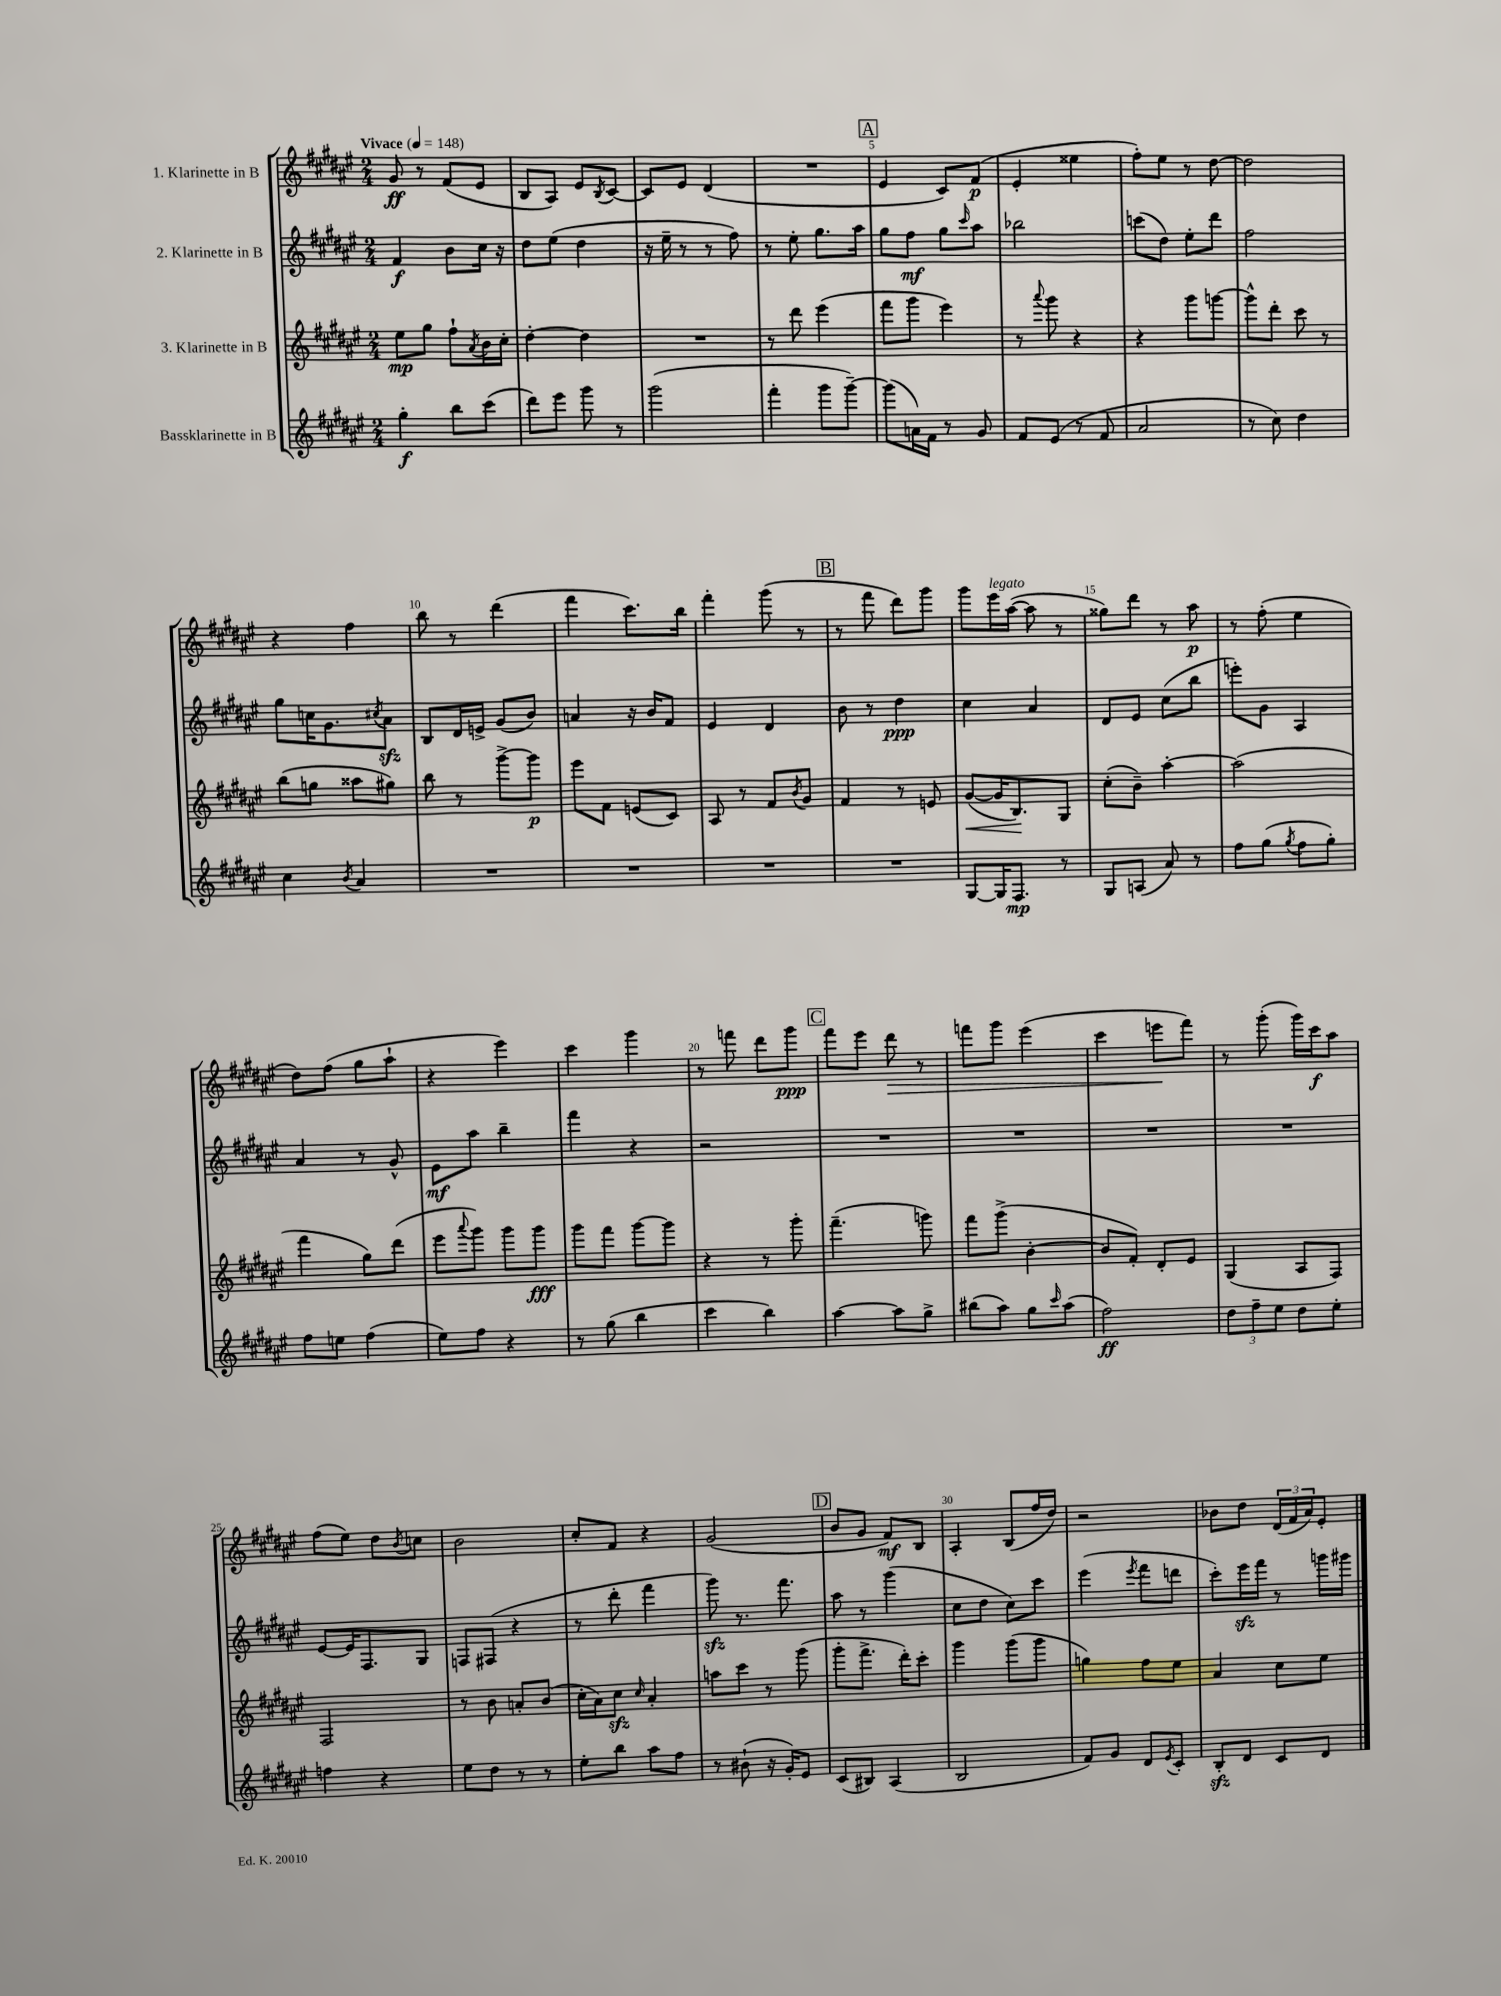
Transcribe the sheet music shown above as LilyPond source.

<<
\new StaffGroup <<
\new Staff = "s0" \with { instrumentName = "1. Klarinette in B" } {
    \clef treble \key fis \major \numericTimeSignature \time 2/4 \tempo "Vivace" 4 = 148
    gis'8\ff r8 fis'8( eis'8 |
    b8 ais8) eis'8 \acciaccatura { b8 } cis'8~ |
    cis'8 eis'8 dis'4( |
    R2 |
    \mark \markup { \box "A" } eis'4 cis'8) fis'8\p( |
    eis'4-. eisis''4 |
    fis''8-.) eis''8 r8 dis''8~ |
    dis''2 |
    r4 fis''4 |
    b''8 r8 dis'''4( |
    fis'''4 cis'''8.) b''16 |
    fis'''4-. gis'''8( r8 |
    \mark \markup { \box "B" } r8 fis'''8 dis'''8) gis'''8 |
    gis'''8 eis'''16^\markup { \italic "legato" } ais''16~( ais''8 r8 |
    gisis''8) dis'''8 r8 ais''8\p |
    r8 fis''8-.( eis''4 |
    dis''8) fis''8( gis''8 ais''8-! |
    r4 eis'''4) |
    cis'''4 gis'''4 |
    r8 f'''8 dis'''8 gis'''8\ppp |
    \mark \markup { \box "C" } fis'''8 eis'''8 dis'''8\> r8 |
    f'''8 gis'''8 eis'''4( |
    cis'''4 e'''8\! fis'''8) |
    r8 gis'''8-.( gis'''16) cis'''16\f ais''8 |
    fis''8( eis''8) dis''8 \acciaccatura { b'8 } c''8 |
    b'2 |
    cis''8-. fis'8 r4 |
    gis'2( |
    \mark \markup { \box "D" } b'8 gis'8 fis'8\mf) b8 |
    ais4-. b8( fis''16 dis''16) |
    r2 |
    bes'8 dis''8 \tuplet 3/2 { dis'16( fis'16 ais'16) } eis'8-. \bar "|." |
}
\new Staff = "s1" \with { instrumentName = "2. Klarinette in B" } {
    \clef treble \key fis \major \numericTimeSignature \time 2/4
    fis'4\f b'8 cis''16 r16 |
    dis''8 eis''8( dis''4 |
    r16 eis''16-- r8 r8 fis''8) |
    r8 eis''8-. gis''8. ais''16 |
    \mark \markup { \box "A" } gis''8 fis''8\mf gis''8 \grace { cis'''16 } ais''8 |
    bes''2 |
    c'''8( dis''8) eis''8-. dis'''8 |
    fis''2 |
    gis''8 c''16 gis'8. \acciaccatura { cis''8 } ais'8\sfz |
    b8 dis'16 e'16-> gis'8( b'8) |
    a'4 r16 b'16 fis'8 |
    eis'4 dis'4 |
    \mark \markup { \box "B" } b'8 r8 dis''4\ppp |
    cis''4 ais'4 |
    dis'8 eis'8 cis''8( b''8 |
    e'''8-.) gis'8 ais4 |
    ais'4 r8 gis'8-^ |
    eis'8\mf ais''8 b''4-- |
    fis'''4 r4 |
    r2 |
    \mark \markup { \box "C" } R2 |
    R2 |
    R2 |
    R2 |
    eis'8~ eis'16 fis8. gis8 |
    f8 fis8( r4 |
    r8 dis'''8-. fis'''4 |
    gis'''8\sfz) r8. fis'''8. |
    \mark \markup { \box "D" } ais''8 r8 gis'''4( |
    cis''8 dis''8 cis''8) cis'''8 |
    eis'''4( \acciaccatura { eis'''8 } fis'''8 d'''8 |
    cis'''8-.) eis'''16\sfz fis'''16 r8 g'''16 gis'''16 \bar "|." |
}
\new Staff = "s2" \with { instrumentName = "3. Klarinette in B" } {
    \clef treble \key fis \major \numericTimeSignature \time 2/4
    eis''8\mp gis''8 fis''8-! \acciaccatura { ais'8 } b'16 cis''16-. |
    dis''4~-. dis''4 |
    R2 |
    r8 dis'''8 eis'''4( |
    \mark \markup { \box "A" } fis'''8 gis'''8 eis'''4) |
    r8 \appoggiatura { ais'''8 } gis'''8 r4 |
    r4 gis'''8 g'''8~ |
    g'''8-^ dis'''8-. cis'''8 r8 |
    b''8( g''8 aisis''8 gis''8) |
    b''8 r8 gis'''8~-> gis'''8\p |
    eis'''8 fis'8 e'8( cis'8) |
    ais8 r8 fis'8 \acciaccatura { b'8 } gis'8 |
    \mark \markup { \box "B" } fis'4 r8 e'8 |
    gis'8~\<( gis'16 b8.\!) gis8 |
    cis''8-.( b'8--) ais''4~-. |
    ais''2( |
    fis'''4 gis''8) dis'''8( |
    eis'''8 \appoggiatura { ais'''8 } gis'''8) gis'''8 gis'''8\fff |
    gis'''8 fis'''8 gis'''8~ gis'''8 |
    r4 r8 gis'''8-. |
    \mark \markup { \box "C" } fis'''4.--( g'''8) |
    fis'''8 gis'''8->( b'4~-. |
    b'8 fis'8-.) dis'8-. eis'8 |
    gis4( ais8 fis8) |
    fis2 |
    r8 b'8 a'8-. b'8( |
    cis''16-. ais'16) cis''8\sfz \grace { cis''16 } ais'4-. |
    a''8 cis'''8 r8 gis'''8( |
    \mark \markup { \box "D" } gis'''8-. fis'''8.-> dis'''16-.) cis'''8-. |
    gis'''4 gis'''8( gis'''8 |
    g''4) fis''8 eis''8 |
    ais'4 cis''8 eis''8 \bar "|." |
}
\new Staff = "s3" \with { instrumentName = "Bassklarinette in B" } {
    \clef treble \key fis \major \numericTimeSignature \time 2/4
    gis''4-.\f b''8 cis'''8( |
    dis'''8) eis'''8 gis'''8 r8 |
    gis'''2( |
    fis'''4-. gis'''8 gis'''8~--) |
    \mark \markup { \box "A" } gis'''8( a'16) fis'16 r8 gis'8 |
    fis'8 eis'8( r8 fis'8 |
    ais'2 |
    r8 cis''8) dis''4 |
    cis''4 \acciaccatura { b'8 } ais'4 |
    R2 |
    R2 |
    R2 |
    \mark \markup { \box "B" } R2 |
    gis8~ gis16 fis8.\mp r8 |
    gis8 a8( ais'8) r8 |
    fis''8 gis''8( \acciaccatura { gis''8 } fis''8 gis''8-.) |
    fis''8 e''8 fis''4( |
    eis''8) fis''8 r4 |
    r8 gis''8( b''4 |
    cis'''4 b''4) |
    \mark \markup { \box "C" } ais''4~ ais''8 gis''8-> |
    bis''8( ais''8) gis''8 \grace { cis'''16 } ais''8( |
    fis''2\ff) |
    \tuplet 3/2 { dis''8 fis''8-- eis''8 } dis''8 eis''8-. |
    f''4 r4 |
    eis''8 dis''8 r8 r8 |
    eis''8-. b''8 ais''8 fis''8 |
    r8 bis'8-!( r16 gis'16-.) eis'8 |
    \mark \markup { \box "D" } cis'8( bis8) ais4( |
    b2 |
    fis'8) gis'8 dis'8 \acciaccatura { eis'8 } cis'8-. |
    b8-.\sfz dis'8 cis'8 dis'8 \bar "|." |
}
>>
>>
\layout { \context { \Score \override BarNumber.break-visibility = ##(#f #t #t) barNumberVisibility = #(every-nth-bar-number-visible 5) } }
